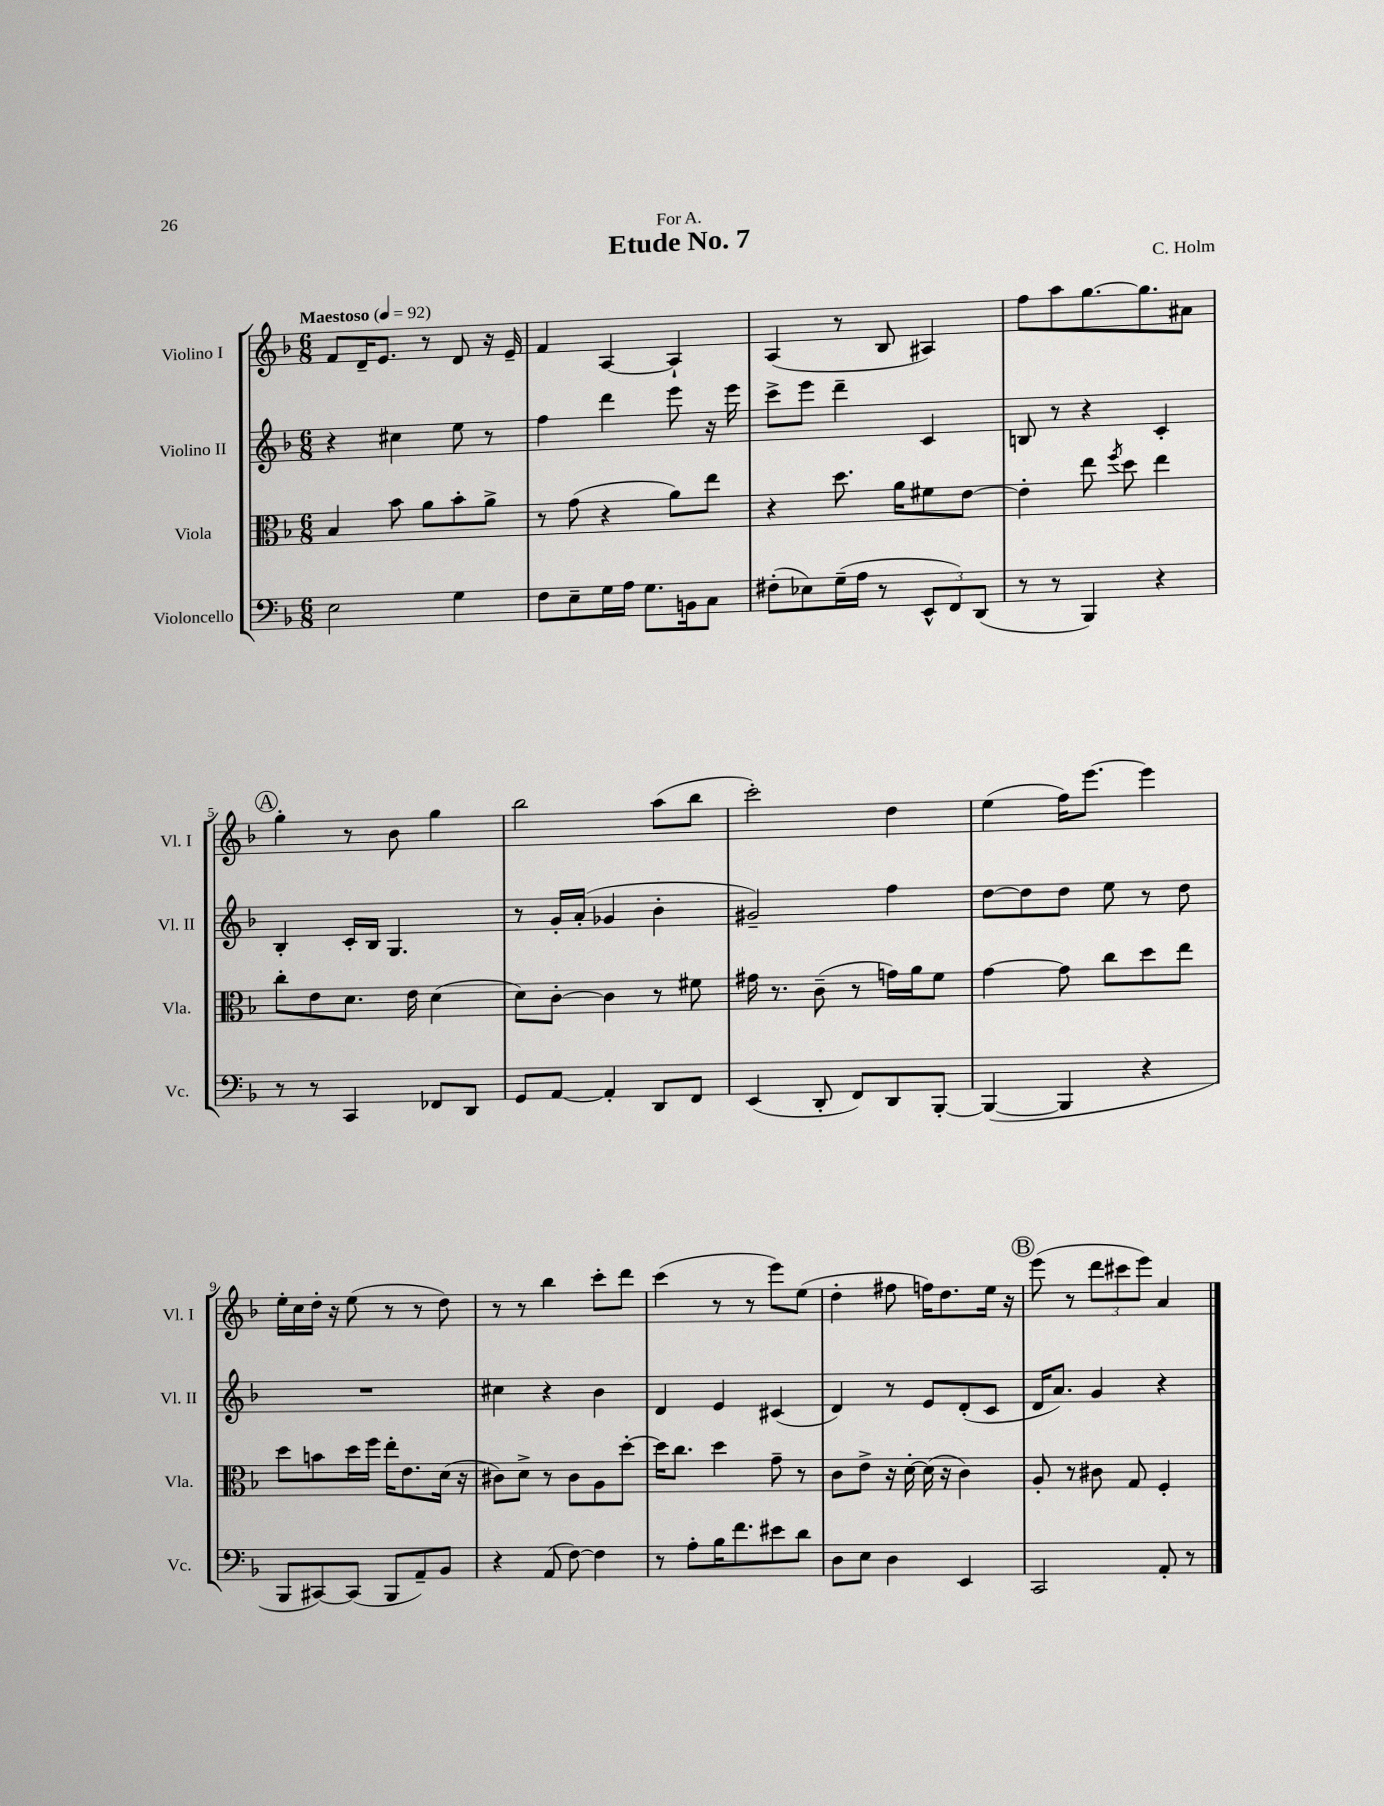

**kern	**kern	**kern	**kern
*part4	*part3	*part2	*part1
*staff4	*staff3	*staff2	*staff1
*I"Violoncello	*I"Viola	*I"Violino II	*I"Violino I
*I'Vc.	*I'Vla.	*I'Vl. II	*I'Vl. I
*clefF4	*clefC3	*clefG2	*clefG2
*k[b-]	*k[b-]	*k[b-]	*k[b-]
*M6/8	*M6/8	*M6/8	*M6/8
*MM92	*MM92	*MM92	*MM92
=1	=1	=1	=1
!	!	!	!LO:TX:a:B:t=Maestoso
2E\	4B-/	4r	8f/L
.	.	.	16d~/K
.	.	.	8.e/J
.	8b-\	4cc#X\	.
.	8a\L	.	8r
4G\	8b-'\	8ee\	8d/
.	8a^\J	8r	16r
.	.	.	16e~/
=2	=2	=2	=2
8F\L	8r	4ff\	4f/
8E~\	(8g\	.	.
16G\L	4r	4ddd\	[4A/
16A\JJ	.	.	.
8.G\L	.	.	.
.	8a\L)	8eee\	4A`/]
16BBn\k	.	.	.
8C\J	8ee\J	16r	.
.	.	16eee\	.
=3	=3	=3	=3
(8F#X'\L	4r	8ccc^\L	(4A/
8E-X\)	.	8eee\J	.
(16G~\L	8.dd\	4ddd~\	8r
16A\JJ	.	.	.
8r	.	.	8B-/
.	16a\KL	.	.
12EE^^/L	8f#X\	4c/	4A#X/)
12FF/)	.	.	.
.	[8e\J	.	.
(12DD/J	.	.	.
=4	=4	=4	=4
8r	4e'\]	8Bn/	8ff\L
8r	.	8r	8aa\
4BBB-/)	8ee\	4r	[8.gg\
.	8qff/	.	.
.	8dd\	.	.
.	.	.	8.gg\]
4r	4ee\	4c'/	.
.	.	.	8a#X\J
!!LO:LB:g=z
!!LO:REH:place=s1:t=A
=5	=5	=5	=5
8r	8cc'\L	4B-'/	4gg'\
8r	8e\	.	.
4CC/	8.d\J	16c'/LL	8r
.	.	16B-/JJ	.
.	.	4.G/	8b-\
.	16e\	.	.
8FF-X/L	(4d\	.	4gg\
8DD/J	.	.	.
=6	=6	=6	=6
8GG/L	8d\L)	8r	2bb-\
[8AA/J	[8c'\J	16g'/LL	.
.	.	(16a'/JJ	.
4AA'/]	4c\]	4g-X/	.
8DD/L	8r	4b-'\	(8aa\L
8FF/J	8f#X\	.	8bb-\J
=7	=7	=7	=7
(4EE/	16g#X\	2g#X~/)	2ccc'\)
.	8.r	.	.
8DD'/	(8c~\	.	.
8FF/L)	8r	.	.
8DD/	16gn\LL)	4ff\	4dd\
.	16a\J	.	.
[8BBB-'/J	8f\J	.	.
=8	=8	=8	=8
(4BBB-/_	[4g\	[8dd\L	(4ee\
.	.	8dd\]	.
4BBB-/]	8g\]	8dd\J	16ff\KL)
.	.	.	[8.eee\J
.	8cc\L	8ee\	.
4r	8dd\	8r	4eee\]
.	8ee\J	8dd\	.
!!LO:LB:g=z
=9	=9	=9	=9
8BBB-/L	8dd\L	2.r	16ee'\LL
.	.	.	16cc\
[8CC#X/)	8bn\	.	16dd'\JJ
.	.	.	16r
(8CC#/J]	16dd\L	.	(8ee\
.	16ff\JJ	.	.
8BBB-/L	16ee'\KL	.	8r
.	8.e\	.	.
8AA~/)	.	.	8r
8BB-/J	(16d\Jk	.	8dd\)
.	16r	.	.
=10	=10	=10	=10
4r	8c#X\L)	4cc#X\	8r
.	8d^\J	.	8r
(8AA/	8r	4r	4bb-\
[8F\)	8c#\L	.	.
4F\]	8A\	4b-\	8ccc'\L
.	[8dd'\J	.	8ddd\J
=11	=11	=11	=11
8r	16dd\KL]	4d/	(4ccc\
.	8.cc\J	.	.
8A'\L	.	.	.
16B-\K	4dd\	4e/	8r
8.f\	.	.	.
.	.	.	8r
8e#X\	8g~\	(4c#X/	8eee\L)
8d\J	8r	.	(8ee\J
=12	=12	=12	=12
8D\L	8c\L	4d/)	4dd'\
8E\J	8e^\J	.	.
4D\	16r	8r	8ff#X\
.	[16d'\	.	.
.	(16d\]	8e/L	16ffn\KL)
.	16r	.	8.dd\
4EE/	4c\)	(8d'/	.
.	.	8c/J	16ee\Jk
.	.	.	16r
!!LO:REH:place=s1:t=B
=13	=13	=13	=13
2CC/	8A'/	16d/KL	(8eee\
.	.	8.a/J)	.
.	8r	.	8r
.	8c#X\	4g/	12ddd\L
.	.	.	12ccc#X\
.	8G/	.	.
.	.	.	12eee\J)
8AA'/	4F'/	4r	4a/
8r	.	.	.
==	==	==	==
*-	*-	*-	*-
